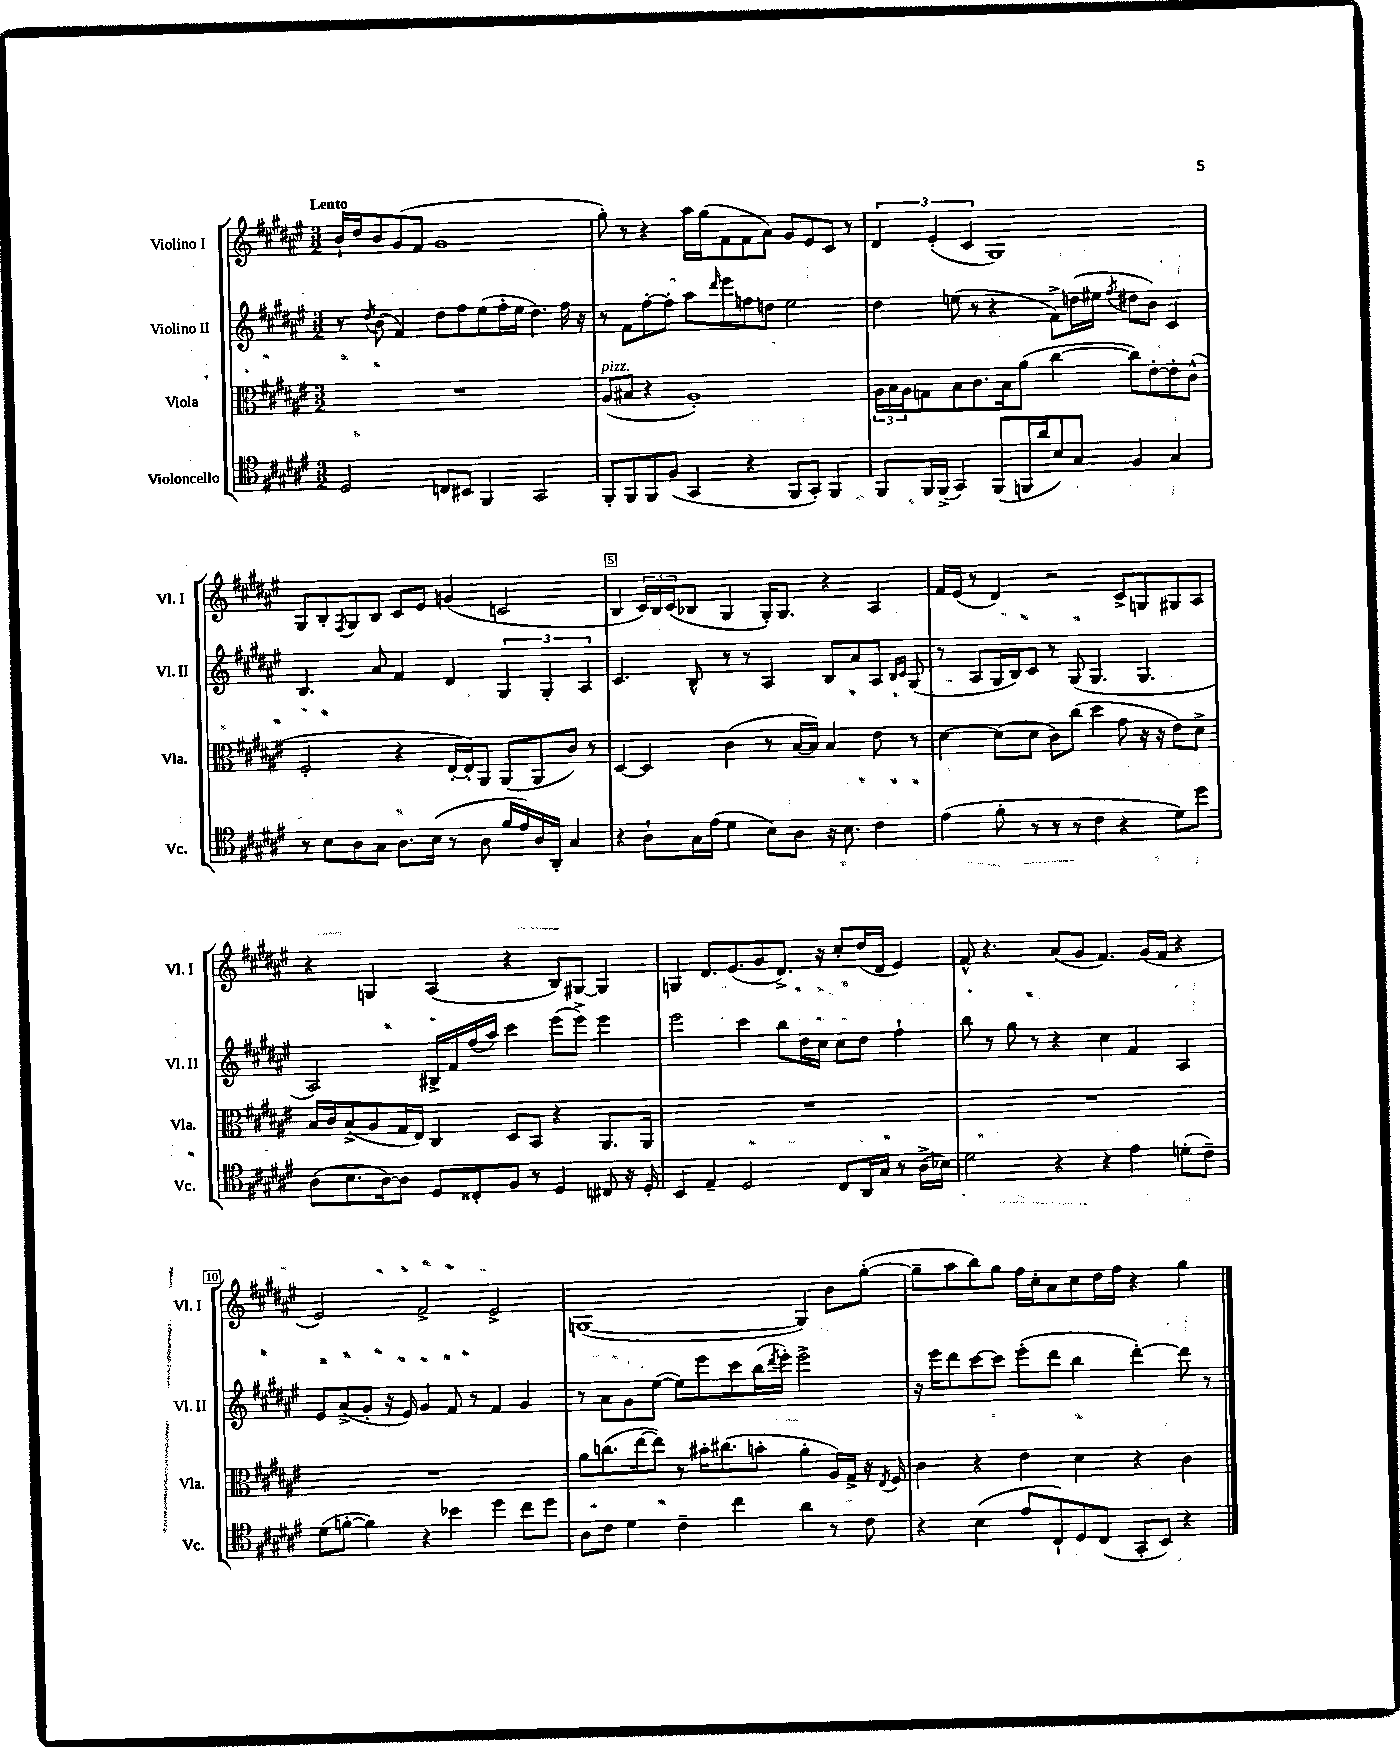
<<
\new StaffGroup <<
\new Staff = "s0" \with { instrumentName = "Violino I" shortInstrumentName = "Vl. I" } {
    \clef treble \key fis \major \numericTimeSignature \time 3/2 \tempo "Lento"
    b'16-! dis''16 b'8 gis'8( fis'8 gis'1 |
    gis''8-.) r8 r4 ais''16 gis''16( fis'8 fis'8 ais'8) gis'8 eis'8 cis'8 r8 |
    \tuplet 3/2 { dis'4 eis'4-.( cis'4 } gis1) |
    gis8 b8-. \acciaccatura { fis8 } gis8 b8 cis'8 eis'8 g'4( c'2 |
    b4 \tuplet 3/2 { cis'16) b16 cis'16( } bes8 gis4 gis16-.) gis8. r4 ais4 |
    fis'16 eis'16( r8 dis'4) r2 cis'8-> g8 gis8 ais8 |
    r4 g4 ais4( r4 b8) gis8~ gis4 |
    g4 dis'8. eis'8.( gis'8 dis'8.->) r16 cis''8-. dis''16( dis'16 eis'4) |
    fis'8-^ r4. ais'8( gis'8 fis'4.) gis'16( fis'16 r4 |
    eis'2) fis'2-> eis'2-> |
    g1~( g4) b'8 gis''8~-.( |
    gis''8-- ais''8 b''8) gis''8 fis''16 cis''16-. ais'8 cis''8 dis''16 fis''16 r4 gis''4 \bar "|." |
}
\new Staff = "s1" \with { instrumentName = "Violino II" shortInstrumentName = "Vl. II" } {
    \clef treble \key fis \major \numericTimeSignature \time 3/2
    r8 \acciaccatura { dis''8 } b'8( fis'4) dis''8 fis''8 eis''8( fis''16-. eis''16 dis''4.) fis''16 r16 |
    r8 fis'8 fis''8~-. fis''8-. ais''8 \grace { dis'''16 } eis'''8 f''8 d''8 eis''2 |
    dis''4 e''8( r8 r4 fis'8->) d''16( eis''16 \acciaccatura { fis''8 } dis''8 b'8) cis'4 |
    b4. ais'8 fis'4 dis'4 \tuplet 3/2 { gis4 gis4-. ais4 } |
    cis'4. b8-^ r8 r8 ais4 b8 ais'8 ais8 \grace { b16 cis'16 } gis8( |
    r8 ais8 gis16 b16) cis'8 r8 gis8( gis4. gis4. |
    ais2) bis16-> fis'16 fis''16( ais''16) cis'''4 eis'''8( eis'''8->) eis'''4 |
    eis'''2 cis'''4 b''8 dis''16 cis''16 cis''8 dis''8 fis''4-! |
    b''8 r8 gis''8 r8 r4 cis''4 fis'4 ais4 |
    eis'8 ais'8->( gis'8-. r16 eis'16) gis'4 fis'8 r8 fis'4 gis'4 |
    r8 ais'8 gis'8 eis''8~( eis''8) eis'''8 cis'''8 b''16( \acciaccatura { dis'''8 } eis'''16-.) eis'''2-> |
    r16 eis'''16 dis'''8 cis'''8~ cis'''8 eis'''8-.( dis'''8 b''4 dis'''4~-.) dis'''8 r8 \bar "|." |
}
\new Staff = "s2" \with { instrumentName = "Viola" shortInstrumentName = "Vla." } {
    \clef alto \key fis \major \numericTimeSignature \time 3/2
    R1. |
    ais8^\markup { \italic "pizz." }( bis8 r4 ais1-.) |
    \tuplet 3/2 { ais16 b16 ais16 } g8 b8 cis'8. b16 ais'8( cis''4~ cis''8) eis'8~-. eis'8-. cis'8-^( |
    fis2-. r4 eis16~-. eis16-.) ais,8 ais,8( ais,8 cis'8) r8 |
    dis4~ dis4 cis'4( r8 b16~ b16) b4 eis'8 r8 |
    dis'4~ dis'8( dis'8 cis'8) cis''8( dis''4 gis'8 r16 r16 eis'8) dis'8-> |
    b16 cis'16 b8->( ais8 gis16 eis16) cis4 dis8 b,8 r4 ais,8. ais,16 |
    R1. |
    R1. |
    R1. |
    ais'8 c''8.( eis''16~ eis''8) r8 bis'16-. cis''8.( b'8-. ais'4-. ais16) gis16-> r16 \acciaccatura { eis8 } fis16 |
    cis'4 r4 eis'4 dis'4 r4 cis'4 \bar "|." |
}
\new Staff = "s3" \with { instrumentName = "Violoncello" shortInstrumentName = "Vc." } {
    \clef tenor \key fis \major \numericTimeSignature \time 3/2
    dis2 c8 bis,8 fis,4 gis,2 |
    fis,8-. fis,8 fis,8 fis8( gis,4 r4 fis,8 gis,8-.) fis,4 |
    fis,8 fis,16 fis,16->( gis,4) fis,8( f,16 ais'16 b8) gis8 fis4 gis4 |
    r8 b8 ais8 gis8 ais8. b16( r8 ais8 fis'16 eis'16) ais16 ais,16-. gis4 |
    r4 ais8-! gis16 eis'16( dis'4 b8) ais8 r16 b8. cis'4 |
    eis'4( fis'8-. r8 r8 r8 cis'4 r4 dis'8) dis''8 |
    ais8( b8. ais16~) ais8 dis8 cisis8-. fis8 r8 dis4 cis8 r16 dis16-. |
    b,4 eis4-- dis2 cis8 ais,16 gis16 r8 ais16->( bes16) |
    dis'2 r4 r4 eis'4 d'8-.( cis'8--) |
    dis'8( f'8~-. f'4) r4 bes'4 dis''4 cis''8 dis''8 |
    ais8 cis'8 dis'4 cis'4-- cis''4 ais'4 r8 cis'8 |
    r4 b4( eis'8 cis8-!) dis8 cis8( gis,8-. b,8) r4 \bar "|." |
}
>>
>>
\layout { \context { \Score \override BarNumber.break-visibility = ##(#f #t #t) barNumberVisibility = #(every-nth-bar-number-visible 5) \override BarNumber.stencil = #(make-stencil-boxer 0.1 0.3 ly:text-interface::print) } }
